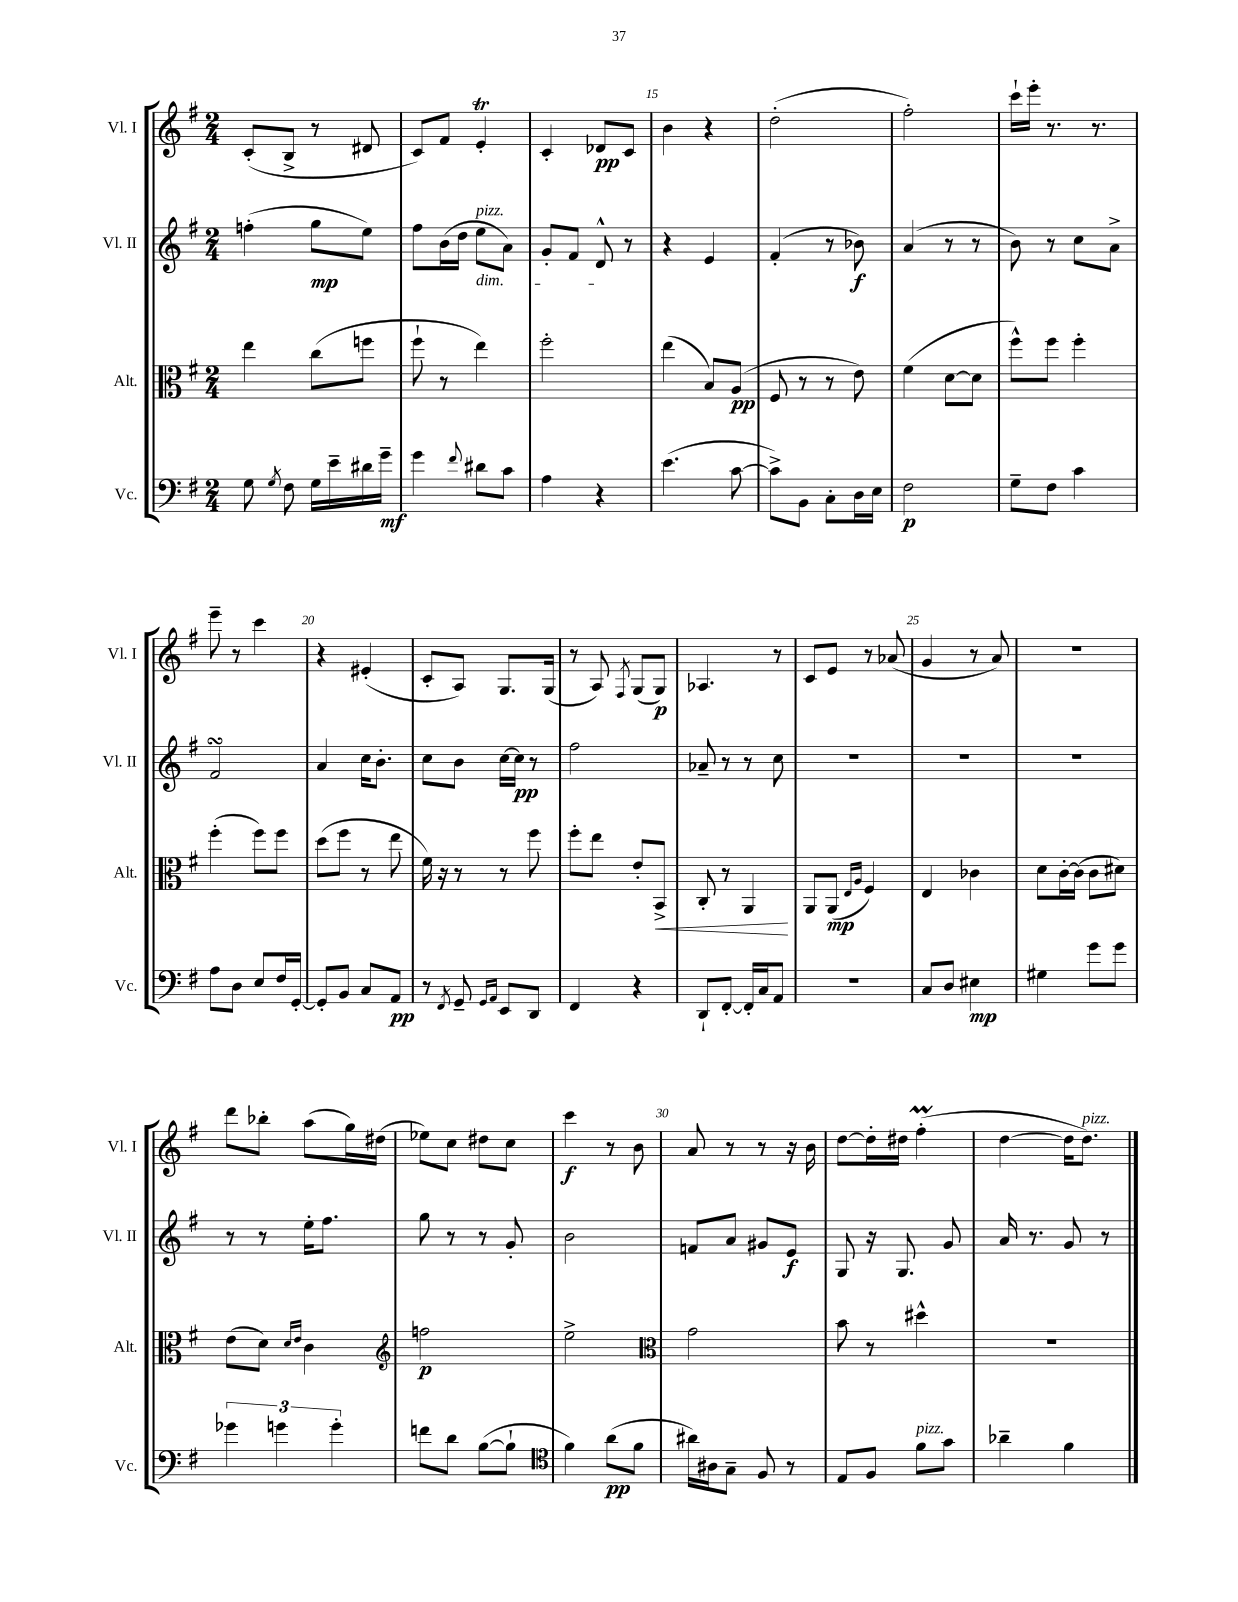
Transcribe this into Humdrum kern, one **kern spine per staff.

**kern	**kern	**kern	**kern
*staff4	*staff3	*staff2	*staff1
*clefF4	*clefC3	*clefG2	*clefG2
*k[f#]	*k[f#]	*k[f#]	*k[f#]
*M2/4	*M2/4	*M2/4	*M2/4
8G	4ee	(4ff'	(8c'
8qG	.	.	.
8F#	.	.	8B^
16G	(8cc	8gg	8r
16e~	.	.	.
16d#	8ff	8ee)	8d#
16g~	.	.	.
=	=	=	=
4g	8ff#`	8ff#	8c)
.	8r	(16b	8f#
.	.	16dd	.
8qqf#	.	.	.
8d#	4ee)	8ee	4e'
8c	.	8a)	.
=	=	=	=
4A	2ff#'	8g'	4c'
.	.	8f#	.
4r	.	8d^^	8d-
.	.	8r	8c
=	=	=	=
(4.e	(4ee	4r	4b
.	8B)	4e	4r
[8c	(8A	.	.
=	=	=	=
8c^])	8F#	(4f#'	(2dd'
8BB	8r	.	.
8C'	8r	8r	.
16D	8e)	8b-)	.
16E	.	.	.
=	=	=	=
2F#	(4f#	(4a	2ff#')
.	[8d	8r	.
.	8d]	8r	.
=	=	=	=
8G~	8ff#^^)	8b)	16ccc`
.	.	.	16eee'
8F#	8ff#	8r	8.r
4c	4ff#'	8cc	.
.	.	.	8.r
.	.	8a^	.
=	=	=	=
8A	(4ff#'	2f#	8eee~
8D	.	.	8r
8E	8ff#)	.	4ccc
16F#	8ff#	.	.
[16GG'	.	.	.
=	=	=	=
8GG']	(8dd	4a	4r
8BB	8ff#	.	.
8C	8r	16cc	(4e#'
.	.	8.b'	.
8AA	8ee	.	.
=	=	=	=
8r	16f#)	8cc	8c'
.	16r	.	.
8qFF#	.	.	.
8GG~	8r	8b	8A)
16qqGG	.	.	.
16qqAA	.	.	.
8EE	8r	[16cc	8.G
.	.	16cc]	.
8DD	8ff#	8r	.
.	.	.	(16G
=	=	=	=
4FF#	8ff#'	2ff#	8r
.	8ee	.	8A)
.	.	.	8qF#
4r	8e'	.	(8G
.	8BB^	.	8G)
=	=	=	=
8DD`	8C'	8a-~	4.A-
[8FF#'	8r	8r	.
16FF#']	4AA	8r	.
16C	.	.	.
8AA	.	8cc	8r
=	=	=	=
2r	8AA	2r	8c
.	(8AA	.	8e
.	16qqE	.	.
.	16qqA	.	.
.	4F#)	.	8r
.	.	.	(8a-
=	=	=	=
8C	4E	2r	4g
8D	.	.	.
4E#	4c-	.	8r
.	.	.	8a)
=	=	=	=
4G#	8d	2r	2r
.	[16c'	.	.
.	(16c]	.	.
8g	8c	.	.
8g	8d#)	.	.
=	=	=	=
6g-	(8e	8r	8ddd
.	8d)	8r	8bb-'
6g	.	.	.
.	16qqd	.	.
.	16qqe	.	.
.	4c	16ee'	(8aa
.	.	8.ff#	.
6g'	.	.	.
.	.	.	16gg)
.	.	.	(16dd#
=	=	=	=
*	*clefG2	*	*
8f	2ff	8gg	8ee-)
8d	.	8r	8cc
([8B	.	8r	8dd#
8B`]	.	8g'	8cc
=	=	=	=
*clefC4	*	*	*
4f#)	2ee^	2b	4ccc
(8a	.	.	8r
8f#	.	.	8b
=	=	=	=
*	*clefC3	*	*
16a#)	2g	8f	8a
16A#	.	.	.
8G~	.	8a	8r
8F#	.	8g#	8r
8r	.	8e	16r
.	.	.	16b
=	=	=	=
8E	8b	8G	[8dd
8F#	8r	16r	16dd']
.	.	8.G	16dd#
8f#	4dd#^^	.	(4ff#'
8g	.	8g	.
=	=	=	=
4a-~	2r	16a	[4dd
.	.	8.r	.
4f#	.	8g	16dd]
.	.	.	8.dd)
.	.	8r	.
==	==	==	==
*-	*-	*-	*-
